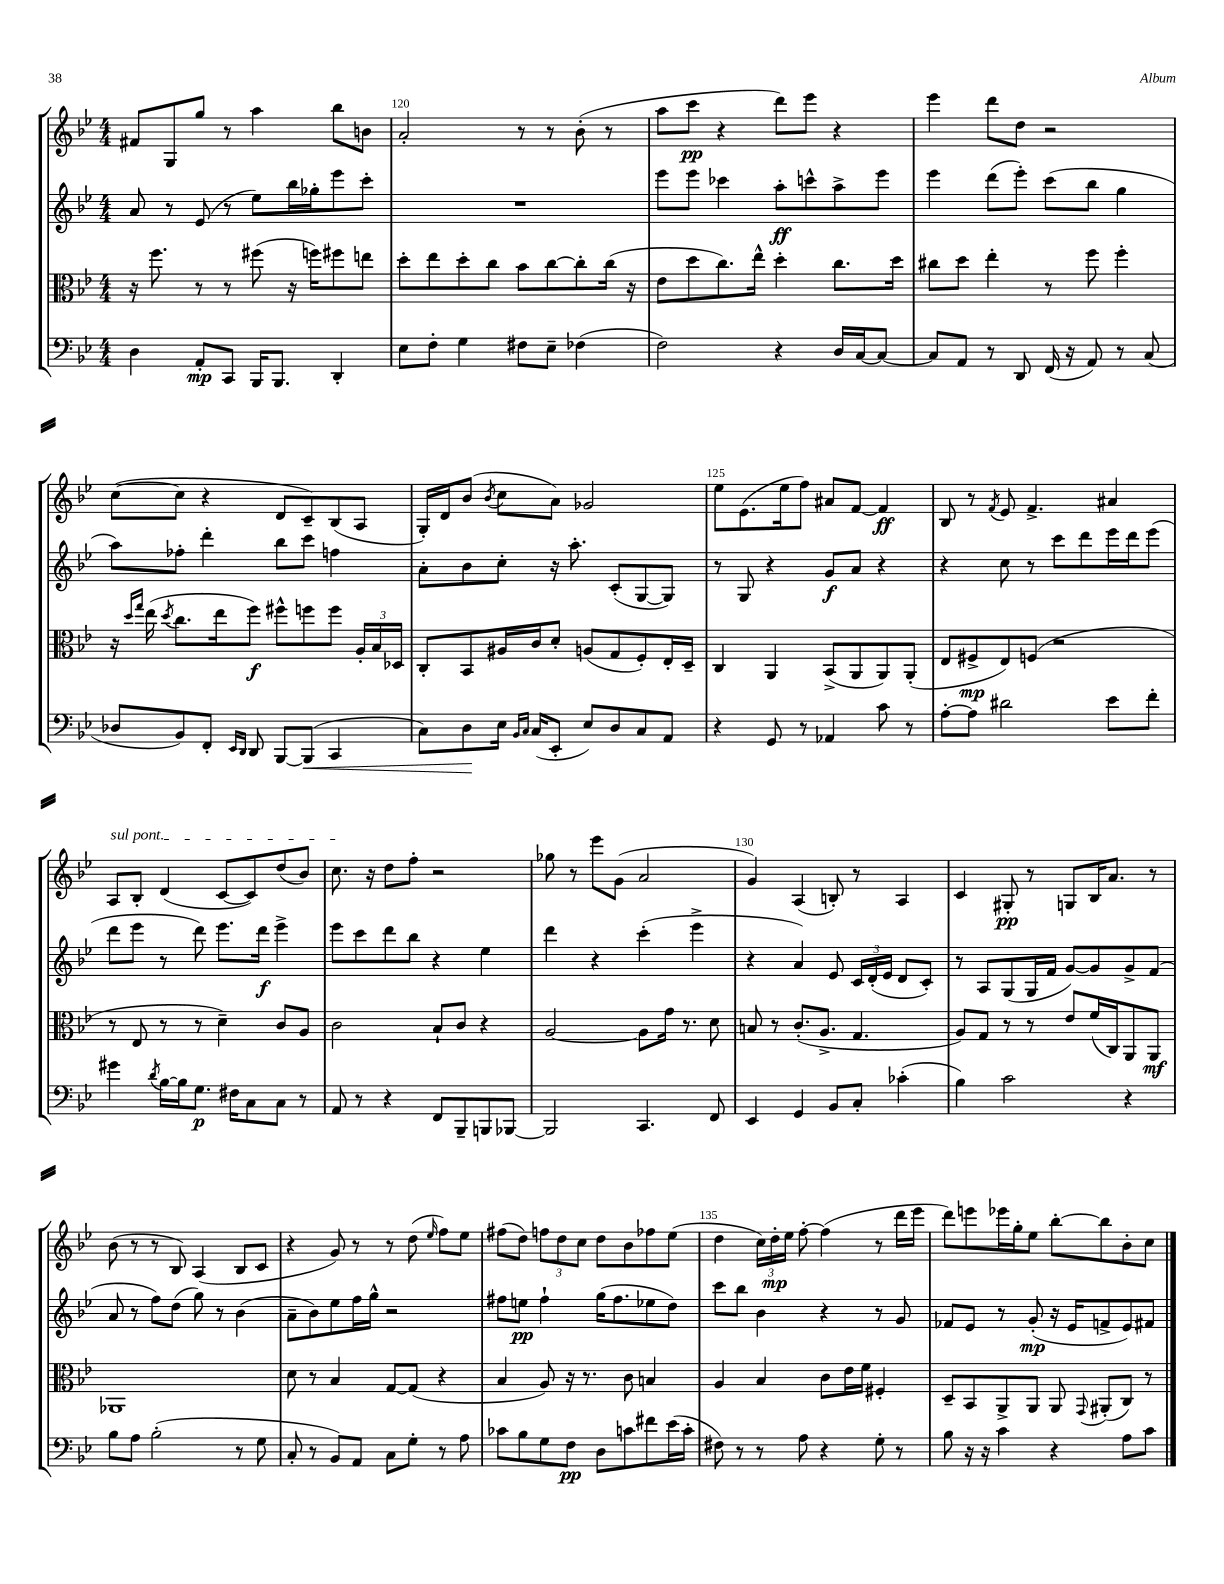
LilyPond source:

<<
\new StaffGroup <<
\new Staff = "s0" {
    \clef treble \key bes \major \numericTimeSignature \time 4/4
    \autoBeamOff fis'8[ g8 g''8] r8 a''4 bes''8[ b'8] |
    a'2-. r8 r8 bes'8-.( r8 |
    a''8[ c'''8]\pp r4 d'''8[) ees'''8] r4 |
    ees'''4 d'''8[ d''8] r2 |
    c''8[~( c''8] r4 d'8[ c'8--) bes8( a8] |
    g16[-.) d'16 bes'8]( \acciaccatura { bes'8 } c''8[ a'8]) ges'2 |
    ees''8[ ees'8.( ees''16 f''8]) ais'8[ f'8]~ f'4\ff |
    bes8 r8 \acciaccatura { f'8 } ees'8 f'4.-> ais'4 |
    \once \override TextSpanner.bound-details.left.text = \markup { \italic "sul pont." } a8[\startTextSpan bes8]-. d'4( c'8[~ c'8) d''8( bes'8]) |
    c''8.\stopTextSpan r16 d''8[ f''8]-. r2 |
    ges''8 r8 ees'''8[ g'8]( a'2 |
    g'4) a4( b8-.) r8 a4 |
    c'4 gis8-.\pp r8 g8[ bes16 a'8.] r8 |
    bes'8( r8 r8 bes8) a4( bes8[ c'8] |
    r4 g'8) r8 r8 d''8( \grace { ees''16 } f''8[) ees''8] |
    fis''8[( d''8]) \tuplet 3/2 { f''8[ d''8 c''8] } d''8[ bes'8 fes''8 ees''8]( |
    d''4 \tuplet 3/2 { c''16[) d''16-.\mp ees''16] } f''8~-. f''4( r8 d'''16[ ees'''16] |
    d'''8[) e'''8 ees'''16 g''16-. ees''8] bes''8[~-. bes''8 bes'8-. c''8] \bar "|." |
}
\new Staff = "s1" {
    \clef treble \key bes \major \numericTimeSignature \time 4/4
    \autoBeamOff a'8 r8 ees'8( r8 ees''8[) bes''16 ges''16-. ees'''8 c'''8]-. |
    R1 |
    ees'''8[ ees'''8] ces'''4 a''8[-.\ff c'''8-^ a''8-> ees'''8] |
    ees'''4 d'''8[( ees'''8]-.) c'''8[( bes''8] g''4 |
    a''8[) fes''8]-. d'''4-. bes''8[ c'''8] f''4 |
    a'8[-. bes'8 c''8]-. r16 a''8.-. c'8[-.( g8~ g8]) |
    r8 g8 r4 g'8[\f a'8] r4 |
    r4 c''8 r8 c'''8[ d'''8 ees'''16 d'''16 ees'''8]( |
    d'''8[ ees'''8] r8 d'''8) ees'''8.[ d'''16]\f ees'''4-> |
    ees'''8[ c'''8 d'''8 bes''8] r4 ees''4 |
    d'''4 r4 c'''4-.( ees'''4-> |
    r4 a'4) ees'8 \tuplet 3/2 { c'16[ d'16-.( ees'16] } d'8[ c'8]-.) |
    r8 a8[ g8( g16 f'16] g'8[~) g'8 g'8-> f'8]( |
    a'8 r8 f''8[) d''8]( g''8) r8 bes'4( |
    a'8[-- bes'8) ees''8 f''16 g''16]-^ r2 |
    fis''8[ e''8]\pp fis''4-! g''16[( fis''8. ees''8 d''8]) |
    c'''8[ bes''8] bes'4 r4 r8 g'8 |
    fes'8[ ees'8] r8 g'8-.\mp( r16 ees'16[ f'8-> ees'8) fis'8] \bar "|." |
}
\new Staff = "s2" {
    \clef alto \key bes \major \numericTimeSignature \time 4/4
    \autoBeamOff r16 f''8. r8 r8 fis''8( r16 f''16[) fis''8 e''8] |
    d''8[-. ees''8 d''8-. c''8] bes'8[ c''8~ c''8-. c''16]( r16 |
    ees'8[ d''8 c''8.) ees''16]-^ d''4-. c''8.[ d''16] |
    cis''8[ d''8] ees''4-. r8 f''8 f''4-. |
    r16 \grace { d''16[ g''16] } ees''16( \acciaccatura { d''8 } c''8.[ ees''16 f''8]\f) fis''8[-^ f''8 f''8] \tuplet 3/2 { a16[-. bes16 des16] } |
    c8[-. bes,8 ais16 c'16 d'8]-. a8[( g8 f8-.) ees16-. d16]-- |
    c4 a,4 bes,8[->( a,8 a,8) a,8]-.( |
    ees8[ fis8->\mp ees8) f8]( r2 |
    r8 ees8 r8 r8 d'4--) c'8[ a8] |
    c'2 bes8[-! c'8] r4 |
    a2~ a8[ g'16] r8. d'8 |
    b8 r8 c'8.[-.( a8.]-> g4. |
    a8[) g8] r8 r8 ees'8[ f'16( c16) a,8 a,8]\mf |
    aes,1 |
    d'8 r8 bes4 g8[~ g8]( r4 |
    bes4 a8) r16 r8. c'8 b4 |
    a4 bes4 c'8[ ees'16 f'16] fis4-. |
    d8[-- bes,8 a,8-> a,8] a,8 \appoggiatura { g,8 } ais,8[-.( c8]) r8 \bar "|." |
}
\new Staff = "s3" {
    \clef bass \key bes \major \numericTimeSignature \time 4/4
    \autoBeamOff d4 a,8[-.\mp c,8] bes,,16[ bes,,8.] d,4-. |
    ees8[ f8]-. g4 fis8[ ees8]-- fes4( |
    f2) r4 d16[ c16~ c8]~ |
    c8[ a,8] r8 d,8 f,16( r16 a,8) r8 c8( |
    des8[ bes,8) f,8]-. \grace { ees,16[ d,16] } d,8 bes,,8[~ bes,,8]\<( c,4 |
    c8[) d8\! ees16] \grace { bes,16[ c16] } c16[( ees,8]-. ees8[) d8 c8 a,8] |
    r4 g,8 r8 aes,4 c'8 r8 |
    a8[~-. a8] dis'2 ees'8[ f'8]-. |
    gis'4 \acciaccatura { d'8 } bes16[~ bes16 g8.]\p fis16[ c8 c8] r8 |
    a,8 r8 r4 f,8[ bes,,8-- b,,8 bes,,8]~ |
    bes,,2 c,4. f,8 |
    ees,4 g,4 bes,8[ c8]-. ces'4-.( |
    bes4) c'2 r4 |
    bes8[ a8] bes2-.( r8 g8 |
    c8-. r8 bes,8[) a,8] c8[ g8]-. r8 a8 |
    ces'8[ bes8 g8 f8]\pp d8[ c'8 fis'8 ees'16( c'16]-. |
    fis8) r8 r8 a8 r4 g8-. r8 |
    bes8 r16 r16 c'4 r4 a8[ c'8] \bar "|." |
}
>>
>>
\layout { \context { \Score currentBarNumber = #119 \override BarNumber.break-visibility = ##(#f #t #t) barNumberVisibility = #(every-nth-bar-number-visible 5) } }
